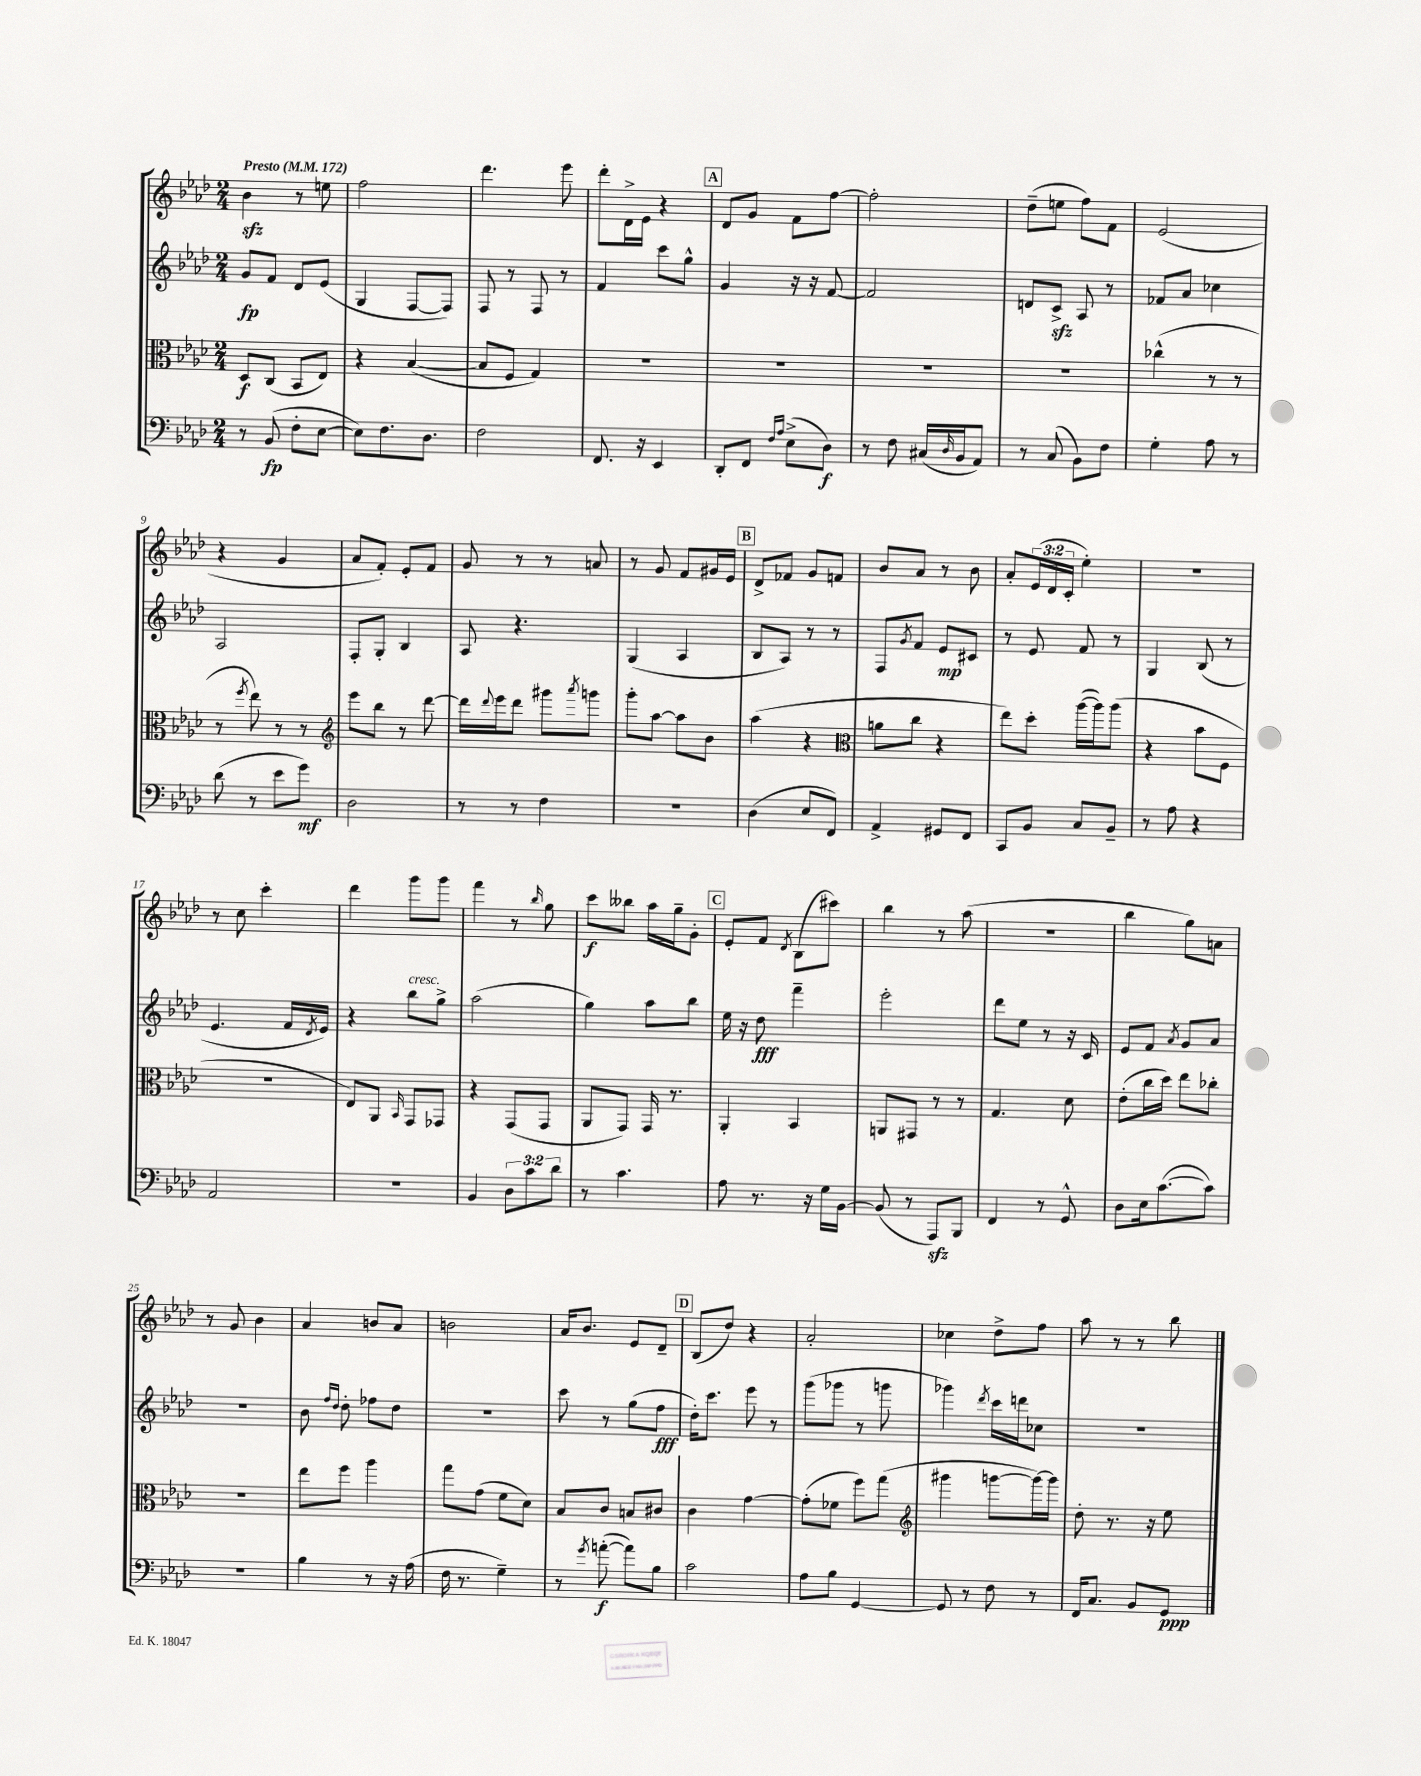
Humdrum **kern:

**kern	**dynam	**kern	**dynam	**kern	**dynam	**kern	**dynam
*part4	*part4	*part3	*part3	*part2	*part2	*part1	*part1
*staff4	*staff4	*staff3	*staff3	*staff2	*staff2	*staff1	*staff1
*clefF4	*	*clefC3	*	*clefG2	*	*clefG2	*
*k[b-e-a-d-]	*	*k[b-e-a-d-]	*	*k[b-e-a-d-]	*	*k[b-e-a-d-]	*
*M2/4	*	*M2/4	*	*M2/4	*	*M2/4	*
*MM172	*	*MM172	*	*MM172	*	*MM172	*
=1	=1	=1	=1	=1	=1	=1	=1
!	!	!	!	!	!	!LO:TX:a:B:t=Presto	!
8r	.	8D-/L	f	8g/L	fp	4b-zz\	.
(8BB-/	fp	(8C/J	.	8f/J	.	.	.
8F'\L	.	8BB-/L	.	8d-/L	.	8r	.
[8E-\J	.	8E-/J)	.	(8e-/J	.	8een\	.
=2	=2	=2	=2	=2	=2	=2	=2
8E-\L])	.	4r	.	4G/	.	2ff\	.
8.F\	.	.	.	.	.	.	.
.	.	([4B-/	.	[8F/L	.	.	.
8.D-\J	.	.	.	.	.	.	.
.	.	.	.	8F/J])	.	.	.
=3	=3	=3	=3	=3	=3	=3	=3
2F\	.	8B-/L]	.	8F/	.	4.ddd-\	.
.	.	8F/J	.	8r	.	.	.
.	.	4G/)	.	8F/	.	.	.
.	.	.	.	8r	.	8eee-\	.
=4	=4	=4	=4	=4	=4	=4	=4
8.FF/	.	2r	.	4f/	.	8ddd-'\L	.
.	.	.	.	.	.	16d-^\L	.
16r	.	.	.	.	.	16e-\JJ	.
4EE-/	.	.	.	8ccc\L	.	4r	.
.	.	.	.	8gg^^\J	.	.	.
!!LO:REH:place=s1:t=A
=5	=5	=5	=5	=5	=5	=5	=5
8DD-'/L	.	2r	.	4g/	.	8d-/L	.
8FF/J	.	.	.	.	.	8g/J	.
16qqF/LL	.	.	.	.	.	.	.
16qqA-/JJ	.	.	.	.	.	.	.
(8E-^\L	.	.	.	16r	.	8f\L	.
.	.	.	.	16r	.	.	.
8D-\J)	f	.	.	[8f/	.	[8ff\J	.
=6	=6	=6	=6	=6	=6	=6	=6
8r	.	2r	.	2f/]	.	2ff'\]	.
8F\	.	.	.	.	.	.	.
(16C#X/LL	.	.	.	.	.	.	.
16qqD-/	.	.	.	.	.	.	.
16BB-/J	.	.	.	.	.	.	.
8AA-/J)	.	.	.	.	.	.	.
=7	=7	=7	=7	=7	=7	=7	=7
8r	.	2r	.	8dn/L	.	(8dd-~\L	.
(8C/	.	.	.	8czz^/J	.	8een\J	.
8BB-\L)	.	.	.	8A-/	.	8ff\L)	.
8F\J	.	.	.	8r	.	8f\J	.
=8	=8	=8	=8	=8	=8	=8	=8
4G'\	.	(4cc-X^^\	.	8f-X/L	.	(2e-/	.
.	.	.	.	8a-/J	.	.	.
8A-\	.	8r	.	4cc-X\	.	.	.
8r	.	8r	.	.	.	.	.
!!LO:LB:g=z
=9	=9	=9	=9	=9	=9	=9	=9
(8d-\	.	8r	.	2A-/	.	4r	.
.	.	8qff/	.	.	.	.	.
8r	.	8ee-\)	.	.	.	.	.
8e-\L	.	8r	.	.	.	4g/	.
8g\J)	mf	8r	.	.	.	.	.
=10	=10	=10	=10	=10	=10	=10	=10
*	*	*clefG2	*	*	*	*	*
2D-\	.	8eee-\L	.	8F'/L	.	8a-/L	.
.	.	8bb-\J	.	8G'/J	.	8f'/J)	.
.	.	8r	.	4B-/	.	8e-'/L	.
.	.	[8ddd-\	.	.	.	8f/J	.
=11	=11	=11	=11	=11	=11	=11	=11
8r	.	16ddd-\LL]	.	8A-/	.	8g/	.
.	.	8qqddd-/	.	.	.	.	.
.	.	16eee-\J	.	.	.	.	.
8r	.	8ddd-\J	.	4.r	.	8r	.
4F\	.	8ggg#X\L	.	.	.	8r	.
.	.	8qaaa-/	.	.	.	.	.
.	.	8gggn\J	.	.	.	8an/	.
=12	=12	=12	=12	=12	=12	=12	=12
2r	.	8ggg'\L	.	(4G/	.	8r	.
.	.	[8aa-\J	.	.	.	8g/	.
.	.	8aa-\L]	.	4A-/	.	8f/L	.
.	.	8b-\J	.	.	.	16g#X/L	.
.	.	.	.	.	.	16e-/JJ	.
!!LO:REH:place=s1:t=B
=13	=13	=13	=13	=13	=13	=13	=13
(4D-\	.	(4aa-\	.	8B-/L	.	8d-^/L	.
.	.	.	.	8A-/J)	.	8f-X/J	.
8E-/L	.	4r	.	8r	.	8g/L	.
8FF/J)	.	.	.	8r	.	8fn/J	.
=14	=14	=14	=14	=14	=14	=14	=14
*	*	*clefC3	*	*	*	*	*
4AA-^/	.	8an\L	.	8F/L	.	8b-/L	.
.	.	.	.	8qg/	.	.	.
.	.	8cc\J	.	8f/J	.	8a-/J	.
8GG#X/L	.	4r	.	8e-/L	mp	8r	.
8FF/J	.	.	.	8c#X/J	.	8b-\	.
=15	=15	=15	=15	=15	=15	=15	=15
8CC/L	.	8ee-\L)	.	8r	.	8a-'/L	.
8BB-/J	.	8dd-'\J	.	8e-/	.	(24e-/L	.
.	.	.	.	.	.	24d-/	.
.	.	.	.	.	.	24c'/JJ	.
8C/L	.	([16aa-\LL	.	8f/	.	4ee-'\)	.
.	.	16aa-\J])	.	.	.	.	.
8BB-~/J	.	(8aa-\J	.	8r	.	.	.
=16	=16	=16	=16	=16	=16	=16	=16
8r	.	4r	.	4G/	.	2r	.
8A-\	.	.	.	.	.	.	.
4r	.	8b-\L	.	(8B-/	.	.	.
.	.	8F\J	.	8r	.	.	.
!!LO:LB:g=z
=17	=17	=17	=17	=17	=17	=17	=17
2AA-/	.	2r	.	4.e-/	.	8r	.
.	.	.	.	.	.	8cc\	.
.	.	.	.	.	.	4ccc'\	.
.	.	.	.	16f/LL	.	.	.
.	.	.	.	8qd-/	.	.	.
.	.	.	.	16e-/JJ)	.	.	.
=18	=18	=18	=18	=18	=18	=18	=18
2r	.	8E-/L)	.	4r	.	4ddd-\	.
.	.	8AA-/J	.	.	.	.	.
.	.	16qqBB-/	.	.	.	.	.
!	!	!	!	!LO:TX:a:i:t=cresc.	!	!	!
.	.	8GG/L	.	8bb-\L	.	8ggg\L	.
.	.	8GG-X/J	.	8gg^\J	.	8ggg\J	.
=19	=19	=19	=19	=19	=19	=19	=19
4BB-/	.	4r	.	(2aa-\	.	4fff\	.
12D-\L	.	(8GG/L	.	.	.	8r	.
12c\	.	.	.	.	.	.	.
.	.	.	.	.	.	16qqbb-/	.
.	.	8GG/J	.	.	.	8gg\	.
12d-\J	.	.	.	.	.	.	.
=20	=20	=20	=20	=20	=20	=20	=20
8r	.	8AA-/L	.	4gg\)	.	8ccc\L	f
4.c\	.	8GG/J)	.	.	.	8bb--X\J	.
.	.	16GG/	.	8aa-\L	.	16aa-\LL	.
.	.	8.r	.	.	.	16gg~\J	.
.	.	.	.	8bb-\J	.	8g'\J	.
!!LO:REH:place=s1:t=C
=21	=21	=21	=21	=21	=21	=21	=21
8A-\	.	4AA-'/	.	16ee-\	.	8e-'/L	.
.	.	.	.	16r	.	.	.
8.r	.	.	.	8dd-\	fff	8f/J	.
.	.	.	.	.	.	8qd-/	.
.	.	4BB-/	.	4fff~\	.	(8B-\L	.
16r	.	.	.	.	.	.	.
16G\LL	.	.	.	.	.	8ccc#X\J)	.
[16BB-\JJ	.	.	.	.	.	.	.
=22	=22	=22	=22	=22	=22	=22	=22
(8BB-/]	.	8AAn/L	.	2eee-'\	.	4bb-\	.
8r	.	8GG#X/J	.	.	.	.	.
8AAA-zz/L)	.	8r	.	.	.	8r	.
8BBB-/J	.	8r	.	.	.	(8aa-\	.
=23	=23	=23	=23	=23	=23	=23	=23
4FF/	.	4.G/	.	8ddd-\L	.	2r	.
.	.	.	.	8ee-\J	.	.	.
8r	.	.	.	8r	.	.	.
8GG^^/	.	8d-\	.	16r	.	.	.
.	.	.	.	16c/	.	.	.
=24	=24	=24	=24	=24	=24	=24	=24
8D-\L	.	(8e-'\L	.	8e-/L	.	4bb-\	.
16E-\k	.	16cc\L	.	8f/J	.	.	.
([8.c\	.	16dd-\JJ)	.	.	.	.	.
.	.	.	.	8qa-/	.	.	.
.	.	8ee-\L	.	8g/L	.	8gg\L)	.
8c\J])	.	8cc-X'\J	.	8a-/J	.	8an\J	.
!!LO:LB:g=z
=25	=25	=25	=25	=25	=25	=25	=25
2r	.	2r	.	2r	.	8r	.
.	.	.	.	.	.	8g/	.
.	.	.	.	.	.	4b-\	.
=26	=26	=26	=26	=26	=26	=26	=26
4B-\	.	8ee-\L	.	8b-\	.	4a-/	.
.	.	.	.	16qqff/LL	.	.	.
.	.	.	.	16qqdd-/JJ	.	.	.
.	.	8ff\J	.	8dd-'\	.	.	.
8r	.	4aa-\	.	8ff-X\L	.	8bn/L	.
16r	.	.	.	8dd-\J	.	8a-/J	.
(16A-\	.	.	.	.	.	.	.
=27	=27	=27	=27	=27	=27	=27	=27
16F\	.	8gg\L	.	2r	.	2bn\	.
8.r	.	.	.	.	.	.	.
.	.	(8g\J	.	.	.	.	.
4G~\)	.	8f\L	.	.	.	.	.
.	.	8d-\J)	.	.	.	.	.
=28	=28	=28	=28	=28	=28	=28	=28
8r	.	8B-/L	.	8ccc\	.	16a-/KL	.
.	.	.	.	.	.	8.b-/J	.
8qg/	.	.	.	.	.	.	.
([8an'\	f	8c/J	.	8r	.	.	.
8a\L])	.	8Bn/L	.	(8gg\L	.	8e-/L	.
8B-\J	.	8c#X/J	.	8ff\J	fff	8d-~/J	.
!!LO:REH:place=s1:t=D
=29	=29	=29	=29	=29	=29	=29	=29
2c\	.	4c\	.	16dd-'\KL)	.	(8B-/L	.
.	.	.	.	8.ccc\J	.	.	.
.	.	.	.	.	.	8dd-/J)	.
.	.	[4g\	.	8eee-\	.	4r	.
.	.	.	.	8r	.	.	.
=30	=30	=30	=30	=30	=30	=30	=30
8A-\L	.	(8g'\L]	.	(8ggg\L	.	2a-'/	.
8B-\J	.	8f-X\J	.	8ggg-X\J	.	.	.
[4GG/	.	8ff\L)	.	8r	.	.	.
.	.	(8gg\J	.	8gggn\	.	.	.
=31	=31	=31	=31	=31	=31	=31	=31
*	*	*clefG2	*	*	*	*	*
8GG/]	.	4ggg#X\	.	4ggg-X\)	.	4cc-X\	.
8r	.	.	.	.	.	.	.
.	.	.	.	8qddd-/	.	.	.
8F\	.	[8gggn\L	.	16ccc\LL	.	8dd-^\L	.
.	.	.	.	16dddn\J	.	.	.
8r	.	16ggg\L_)	.	8cc-X\J	.	8ff\J	.
.	.	16ggg\JJ]	.	.	.	.	.
=32	=32	=32	=32	=32	=32	=32	=32
16FF/KL	.	8dd-'\	.	2r	.	8aa-\	.
8.C/J	.	.	.	.	.	.	.
.	.	8.r	.	.	.	8r	.
8BB-/L	.	.	.	.	.	8r	.
.	.	16r	.	.	.	.	.
8GG/J	ppp	8ee-\	.	.	.	8bb-\	.
==	==	==	==	==	==	==	==
*-	*-	*-	*-	*-	*-	*-	*-
